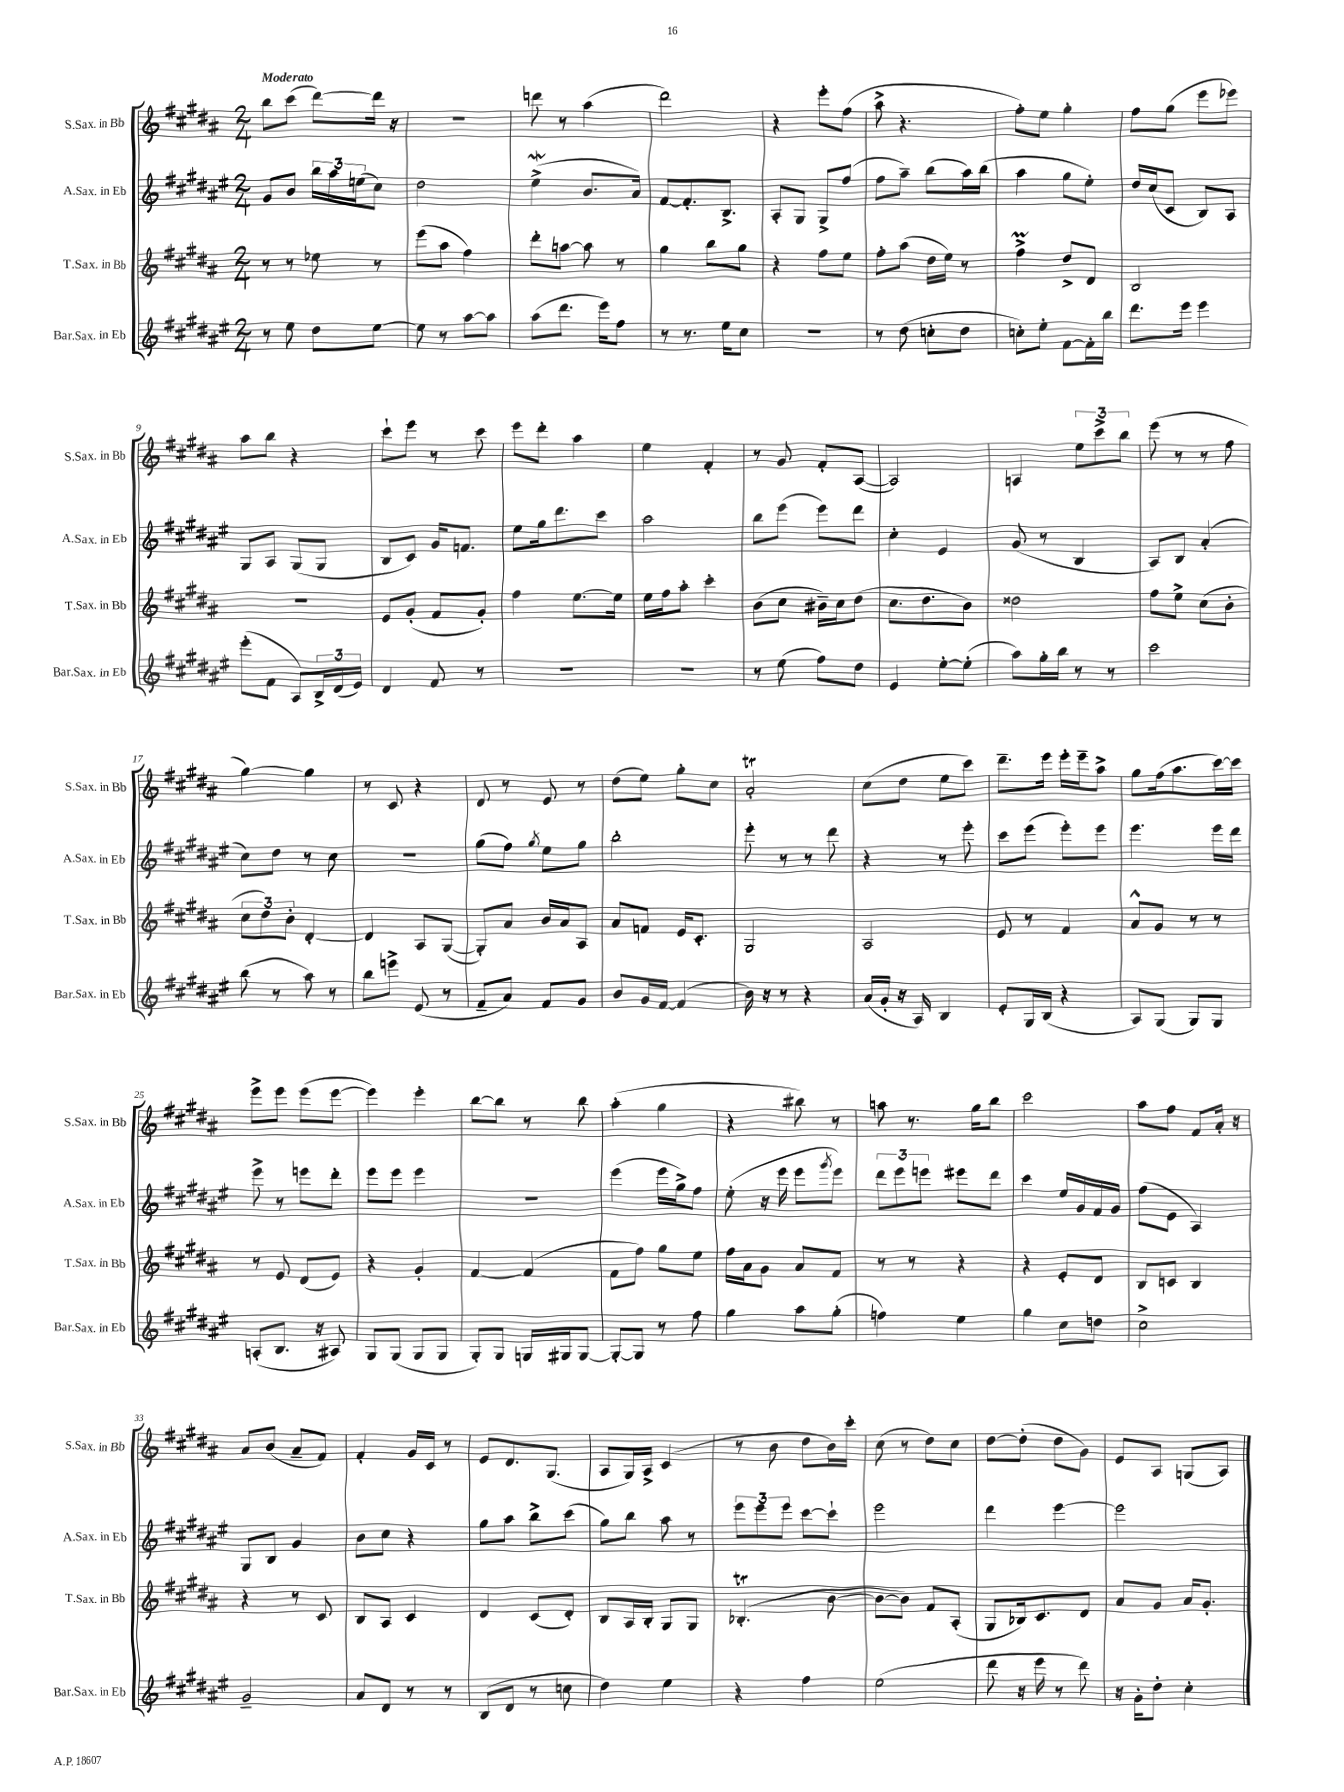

**kern	**kern	**kern	**kern
*staff4	*staff3	*staff2	*staff1
*clefG2	*clefG2	*clefG2	*clefG2
*k[f#c#g#d#a#e#]	*k[f#c#g#d#a#]	*k[f#c#g#d#a#e#]	*k[f#c#g#d#a#]
*M2/4	*M2/4	*M2/4	*M2/4
8r	8r	8g#	8bb
8ee#	8r	8b	(8ccc#
8dd#	8ee-	24bb	[8ddd#)
.	.	24aa#	.
.	.	(24ee	.
[8ee#	8r	8cc#)	16ddd#]
.	.	.	16r
=	=	=	=
8ee#]	(8eee	2dd#	2r
8r	8aa#	.	.
[8aa#	4ff#)	.	.
8aa#]	.	.	.
=	=	=	=
(8aa#	8ddd#'	(4ee#^	8ddd
8.ddd#	[8aa	.	8r
.	8aa]	8.b	(4aa#
16eee#)	.	.	.
8ff#	8r	.	.
.	.	16a#)	.
=	=	=	=
8r	4gg#	[8f#	2ddd#)
8.r	.	8.f#']	.
.	8bb	.	.
16ee#	.	8.B^	.
8cc#	8gg#	.	.
=	=	=	=
2r	4r	8A#'	4r
.	.	8G#	.
.	8ff#	8G#^	8eee'
.	8ee	(8ff#	(8ff#
=	=	=	=
8r	8ff#'	8ff#	8aa#^
(8dd#	(8aa#	8aa#~)	4.r
8cc'	16dd#	(8bb	.
.	16ee)	.	.
8dd#	8r	16aa#)	.
.	.	(16bb	.
=	=	=	=
8cc')	4ff#^	4aa#	8ff#')
8ee#'	.	.	8ee
[8f#	8dd#^	8gg#	4gg#'
16f#']	8d#	8ee#')	.
16bb	.	.	.
=	=	=	=
8.ddd#	2B	16dd#	8ff#
.	.	(16cc#	.
.	.	8c#	(8gg#
16eee#	.	.	.
4eee#	.	8B)	8eee
.	.	8A#	8eee-)
=	=	=	=
(8eee#'	2r	8G#	8aa#
8f#	.	8A#	8bb
8A#)	.	(8G#	4r
24B^	.	8G#	.
(24d#	.	.	.
24e#)	.	.	.
=	=	=	=
4d#	8e	8B	8ccc#`
.	(8g#'	8c#)	8eee
8f#	8f#	16g#	8r
.	.	8.f	.
8r	8g#')	.	8ccc#
=	=	=	=
2r	4ff#	8ee#	8eee
.	.	16gg#	8ddd#'
.	.	8.ddd#	.
.	[8.ee	.	4aa#
.	.	8ccc#	.
.	16ee]	.	.
=	=	=	=
2r	16ee	2aa#	4ee
.	16ff#	.	.
.	8aa#'	.	.
.	4ccc#'	.	4f#'
=	=	=	=
8r	(8b	8bb	8r
(8ee#	8cc#	(8eee#	8g#
8ff#)	16b#~)	8eee#)	8f#'
.	16cc#	.	.
8dd#	(8dd#	8ddd#	([8A#
=	=	=	=
4e#	8.cc#	4cc#'	2A#])
.	8.dd#	.	.
[8ee#'	.	4e#	.
(8ee#']	8b)	.	.
=	=	=	=
8aa#)	2dd##	(8g#	4A
16gg#'	.	8r	.
16bb	.	.	.
8r	.	4B	12ee
.	.	.	12ccc#^
8r	.	.	.
.	.	.	12bb
=	=	=	=
2ccc#	8ff#	8A#)	(8eee
.	8ee^	8B	8r
.	(8cc#	(4a#'	8r
.	8b'	.	8ff#
=	=	=	=
(8bb	12cc#	8cc#)	[4gg#)
.	12dd#)	.	.
8r	.	8dd#	.
.	12b'	.	.
8aa#)	[4d#'	8r	4gg#]
8r	.	8cc#	.
=	=	=	=
8bb	4d#]	2r	8r
8eee^	.	.	8c#
(8e#	8A#	.	4r
8r	([8G#	.	.
=	=	=	=
8f#~	8G#'])	(8gg#	8d#
8a#)	8a#	8ff#)	8r
.	.	8qgg#	.
8f#	16b	8ee#	8e
.	16a#	.	.
8g#	8A#	8gg#	8r
=	=	=	=
8b	8a#	2bb'	(8dd#
16g#	8f	.	8ee)
[16f#	.	.	.
(4f#]	16e	.	8gg#'
.	8.c#'	.	.
.	.	.	8cc#
=	=	=	=
16b)	2G#	8eee#'	2a#'
16r	.	.	.
8r	.	8r	.
4r	.	8r	.
.	.	8ddd#	.
=	=	=	=
(16a#	2A#	4r	(8cc#
16g#'	.	.	.
16r	.	.	8dd#
16A#)	.	.	.
4B	.	8r	8ee
.	.	8eee#'	8ccc#)
=	=	=	=
8e#'	8e	8ccc#	8.ddd#~
16G#	8r	(8eee#	.
(16B	.	.	16eee
4r	4f#	8eee#')	16eee'
.	.	.	16eee~
.	.	8eee#	8aa#^
=	=	=	=
8A#)	8a#^^	4.eee#	8gg#
(8G#	8g#	.	(16ff#
.	.	.	8.aa#
8G#)	8r	.	.
8G#	8r	16eee#	[16ccc#)
.	.	16ddd#	16ccc#]
=	=	=	=
(8A'	8r	8eee#^	8eee^
8.B	8e	8r	8eee
.	(8d#	8eee	(8eee
16r	.	.	.
8A#)	8e)	8ddd#'	[8eee
=	=	=	=
8G#	4r	8eee#	4eee])
(8G#	.	8eee#	.
8G#	4g#'	4eee#	4eee'
8G#	.	.	.
=	=	=	=
8G#')	[4f#	2r	[8bb
8G#	.	.	8bb]
16G	(4f#]	.	8r
16G#	.	.	.
[8G#	.	.	8bb
=	=	=	=
8G#'_	8f#	(4eee#	(4aa#'
8G#]	8ff#)	.	.
8r	8gg#	16eee#	4gg#
.	.	16gg#^)	.
8ff#	8ee	8ff#	.
=	=	=	=
4gg#	16ff#	(8ee#'	4r
.	16a#	.	.
.	8g#	16r	.
.	.	16eee#	.
8aa#	8a#	8eee#	8bb#)
.	.	8qggg#	.
(8gg#'	8f#	8eee#)	8r
=	=	=	=
4ff)	8r	12ddd#	8aa
.	.	12eee#	.
.	8r	.	8.r
.	.	12eee	.
4ee#	4r	8eee#	.
.	.	.	16gg#
.	.	8ddd#	8bb
=	=	=	=
4gg#	4r	4ccc#	2ccc#
8cc#	8e'	16ee#	.
.	.	16g#	.
8dd	8d#	16f#	.
.	.	16g#	.
=	=	=	=
2cc#^	8B	(8ff#	8aa#
.	8c	8e#	8ff#
.	4B	4A#)	8f#
.	.	.	16a#'
.	.	.	16r
=	=	=	=
2g#~	4r	8G#	8a#
.	.	8B	(8b
.	8r	4g#	8a#~
.	8c#	.	8f#)
=	=	=	=
8a#	8B	8b	4f#'
8d#	8A#	8cc#	.
8r	4c#	4r	16g#
.	.	.	16c#
8r	.	.	8r
=	=	=	=
(8B	4d#	8gg#	8e
8d#	.	8aa#	8.d#
8r	(8c#	8bb^	.
.	.	.	(8.G#
8cc	8d#')	(8ccc#	.
=	=	=	=
4dd#)	8B	8gg#)	8A#
.	16A#	8bb	16G#)
.	16B'	.	16A#^
4ee#	8G#	8aa#	(4c#
.	8G#	8r	.
=	=	=	=
4r	(4.B-'	12eee#	8r
.	.	12eee#	.
.	.	.	8b
.	.	12eee#	.
4ff#	.	[8ccc#	8dd#
.	[8b	8ccc#`]	16b)
.	.	.	16ccc#'
=	=	=	=
(2ee#	8b_	2eee#	(8cc#
.	8b])	.	8r
.	8f#	.	8dd#)
.	(8A#'	.	8cc#
=	=	=	=
8ddd#	8G#	4ddd#	[8dd#
16r	16B-)	.	(8dd#']
16eee#	8.c#	.	.
8r	.	[4eee#	8dd#
8ddd#)	8d#	.	8g#)
=	=	=	=
16r	8a#	2eee#]	8e
16g#'	.	.	.
8dd#'	8g#	.	8A#
4cc#'	16a#	.	(8G
.	8.g#'	.	.
.	.	.	8A#)
==	==	==	==
*-	*-	*-	*-
